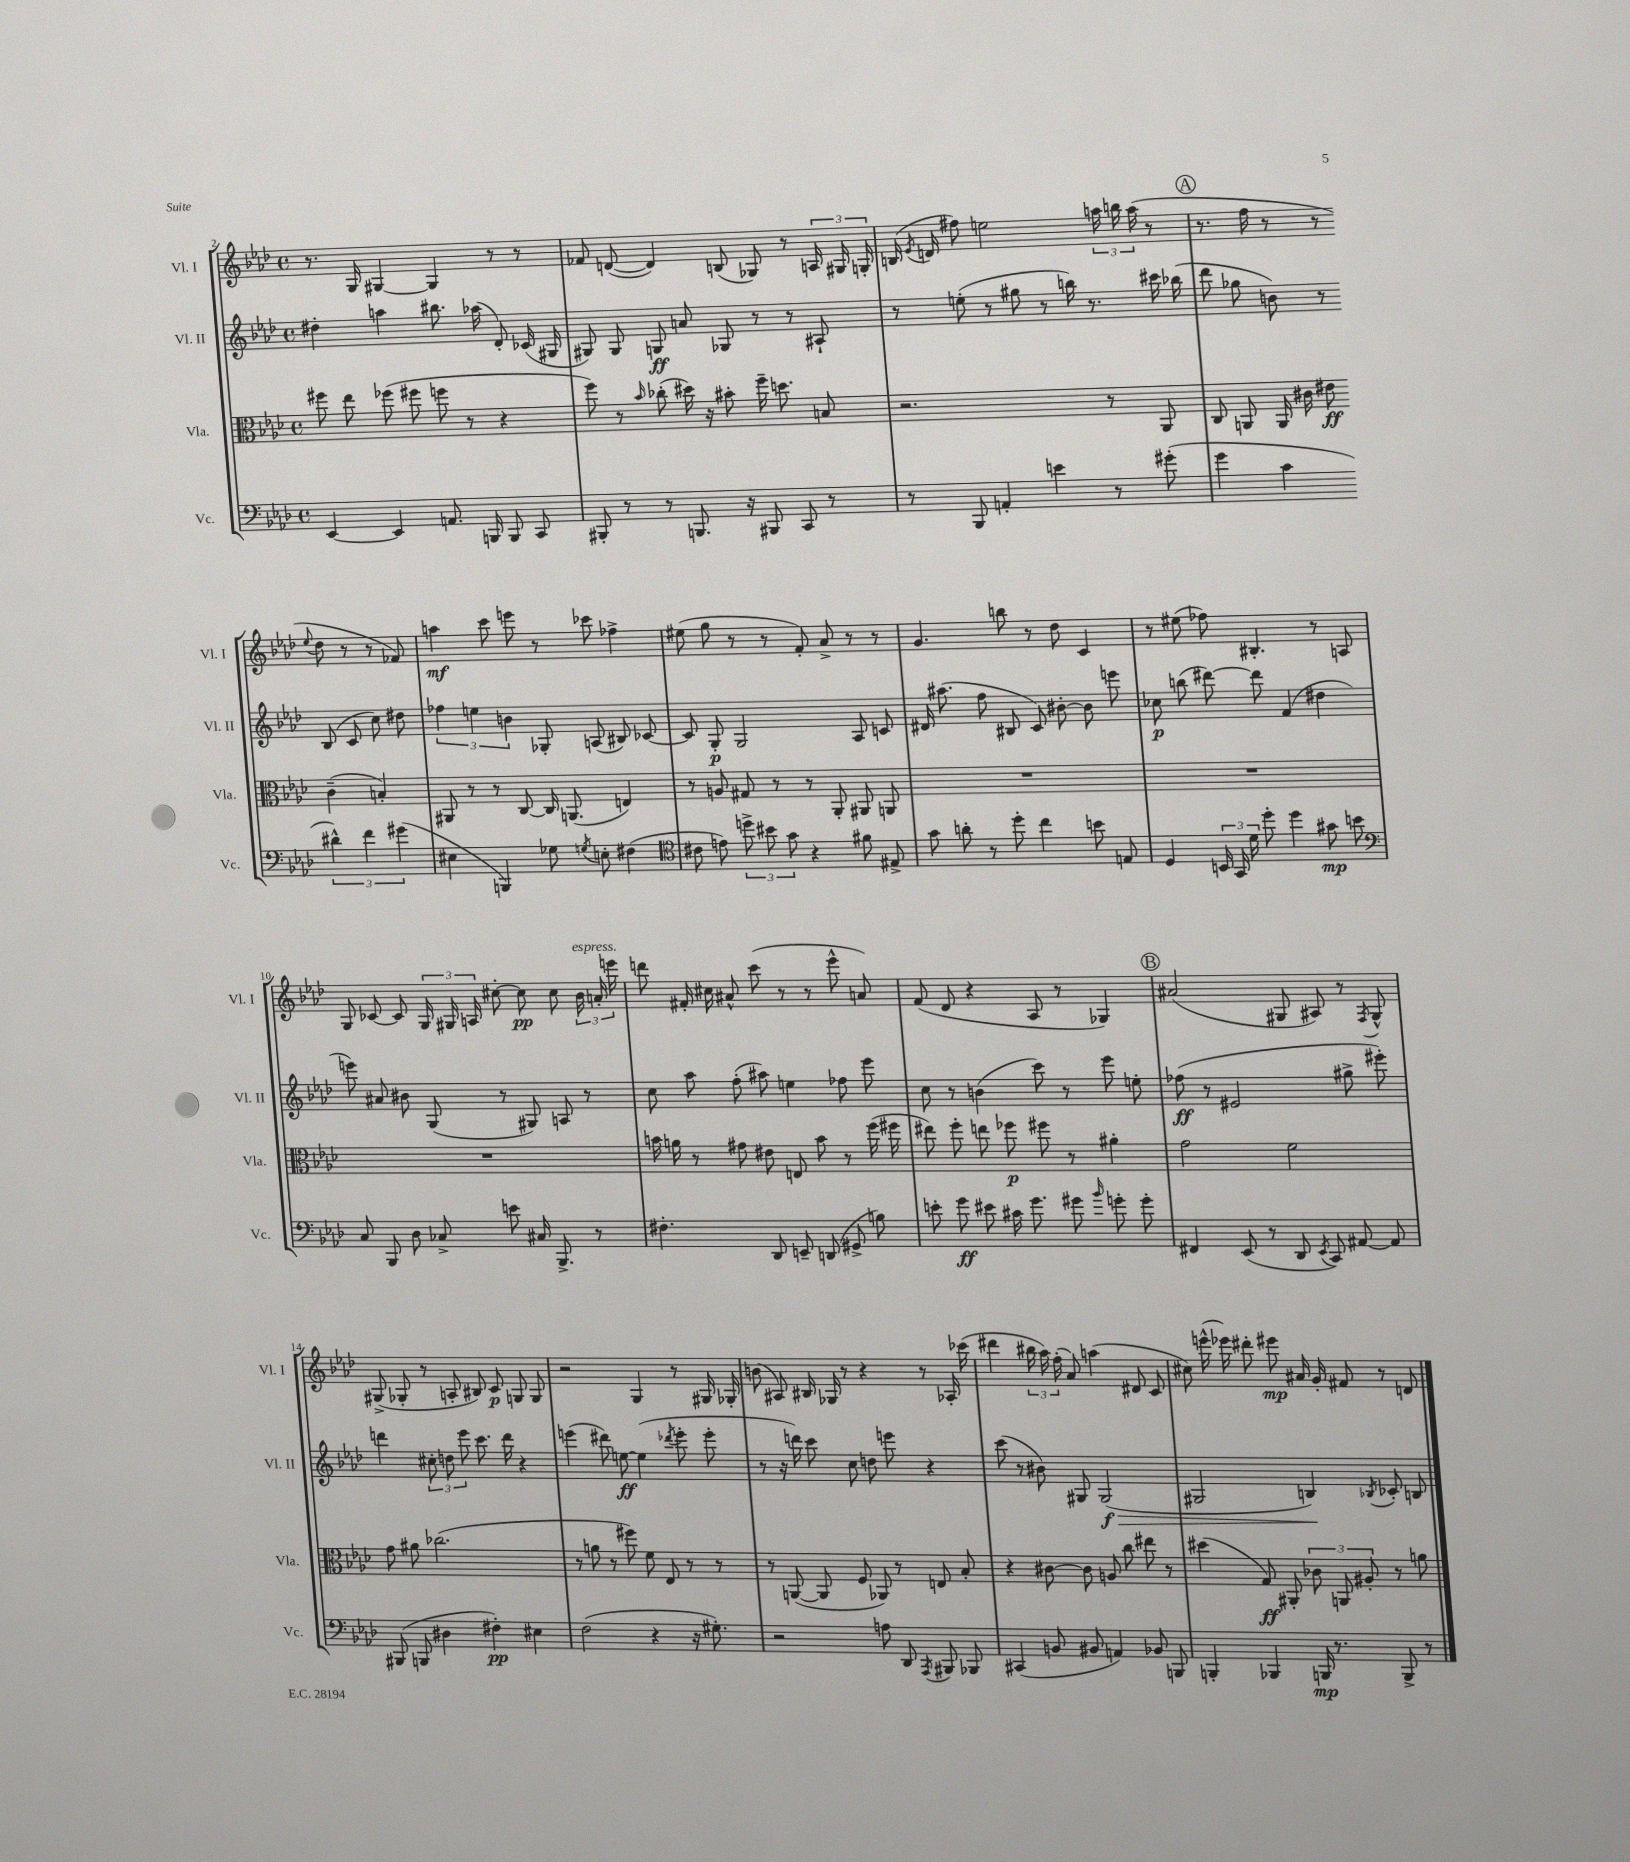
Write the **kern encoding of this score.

**kern	**kern	**kern	**kern
*staff4	*staff3	*staff2	*staff1
*clefF4	*clefC3	*clefG2	*clefG2
*k[b-e-a-d-]	*k[b-e-a-d-]	*k[b-e-a-d-]	*k[b-e-a-d-]
*M4/4	*M4/4	*M4/4	*M4/4
*met(c)	*met(c)	*met(c)	*met(c)
[4EE-	8ff#	4dd#'	8.r
.	8ee-	.	.
.	.	.	16G
4EE-]	(8ff-	4aa	[4G#
.	8ff#	.	.
8.AA	8ff	8.bb#	4G#]
.	8r	.	.
16BBB	.	(16aa-	.
8BBB	4r	8d-')	8r
8CC	.	(16c-	8r
.	.	16G#	.
=	=	=	=
8BBB#'	8ff)	8G#)	8f-
8r	8r	8G#	([8d
.	16qqb-	.	.
8r	(8cc-'	8G	4d])
8.BBB	16dd#)	8a	.
.	16r	.	.
.	8b#'	8G-	(8B
16r	.	.	.
8BBB#	16ff~	8r	8G-)
.	8.dd	.	.
8CC	.	8r	8r
8r	8B	8A#`	24A
.	.	.	24G#
.	.	.	24G'
=	=	=	=
8r	2.r	8r	(16B
.	.	.	8qe-
.	.	.	16d
8BBB-	.	(8ee'	8ff#)
4AA'	.	8r	2ee
.	.	8gg#	.
4e	.	8r	.
.	.	16bb)	.
.	.	8.r	.
8r	8r	.	24aa
.	.	.	24bb
.	.	.	(24aa
(8g#'	8AA-	16ccc#	8r
.	.	(16bb-	.
=	=	=	=
4g	8C	8ddd-	8.r
.	8AA	8gg-	.
.	.	.	16ff
4c	16AA	8b)	8r
.	16c#	.	.
.	8e#	8r	8r
.	.	.	8qqee-
6d#^^)	(4c#~	(8B-	8dd-
.	.	8c	8r
6f	.	.	.
.	4B')	8cc)	8r
(6g#	.	.	.
.	.	8dd#	8f-)
=	=	=	=
4E#	8AA#	6ff-	4aa
.	8r	.	.
.	.	6ee	.
4BBB)	8r	.	8ccc
.	.	6b	.
.	[8C	.	8eee
8G-	16C]	8G-'	8r
.	(8.AA	.	.
8qG	.	.	.
8E'	.	(8A	8ccc-
(4F#	4E)	8B#)	4ff-^
.	.	[8c-	.
=	=	=	=
*clefC4	*	*	*
8c#	8r	8c-]	(8ee#
8e)	8A	8G'	8gg
12dd^	8G#	2G	8r
12b#	.	.	.
.	8r	.	8r
12g	.	.	.
4r	8r	.	8f')
.	8AA-'	.	8a-^
8f#	8AA#	8A-	8r
8E#^	8AA	8c	8r
=	=	=	=
8g	1r	16d#	4.g
.	.	(8.aa#	.
8a'	.	.	.
8r	.	8ff	.
8dd-'	.	8B#	8bb
4cc	.	8c)	8r
.	.	[8b#'	8dd-
8b	.	8b#]	4c
8E	.	8eee	.
=	=	=	=
4D-	1r	8cc-	8r
.	.	(8bb	(8ee#
24BB	.	[8ddd#)	8ff-)
24GG	.	.	.
24d-	.	.	.
8dd-'	.	8ddd#]	4.B#'
4dd-	.	(4f	.
8g#	.	4dd#	8r
8b	.	.	8A
=	=	=	=
*clefF4	*	*	*
8C	1r	8eee)	8G
8BBB-	.	8a#	[8c-
8D-	.	8b#	8c-]
8C-^	.	(8G	24G
.	.	.	24G#
.	.	.	24A
8e	.	8r	[8cc#'
16C#	.	8G#)	8cc#]
8.BBB-^	.	.	.
.	.	8A	8cc#
8r	.	8r	24b-
.	.	.	24a'
.	.	.	24eee
=	=	=	=
4.F#'	16b	8cc	8ddd
.	16a	.	.
.	8r	8aa-	16f#'
.	.	.	16cc#
.	8g#	(8ff'	8a#^^
8DD-	8e#	8aa#)	(8ccc
8EE~	8E	4ee	8r
(8DD	8b	.	8r
8GG#^	8r	8ff-	8eee-^^
8B)	(16ff	8eee-	8a)
.	16ff#	.	.
=	=	=	=
8e'	8ee#)	8cc	(8f
8g	8ff'	8r	8d-
8e#	8ee	(4b	4r
16c#	8ff-	.	.
8.g	.	.	.
.	8ff#	8ccc)	8A-
8g#	8r	8r	8r
16qqb-	.	.	.
8g'	4a#'	8eee-	4G-)
8g'	.	8ee'	.
=	=	=	=
4FF#	2g	(8ff-	(2a#
.	.	8r	.
(8EE-	.	2e#	.
8r	.	.	.
8DD-	2f	.	8G#
8qEE-	.	.	.
8CC)	.	.	8A#)
[8AA#	.	8gg#^	8r
.	.	.	8qF
8AA#]	.	8eee#')	8G#^^
=	=	=	=
(8BBB#	8g	4ddd	(8G#^
8BBB	8a#	.	8G-'
4D#	(2.cc-	12cc#'	8r
.	.	12dd	.
.	.	.	8A'
.	.	12eee-	.
4F#')	.	8.ccc	8B#)
.	.	.	8c
.	.	16ddd	.
4E#	.	4r	8G
.	.	.	8G
=	=	=	=
(2F	8r	(4eee	2r
.	8a	.	.
.	8r	8ddd#)	.
.	8ff#)	[8ee	.
4r	8f	(4ee]	4G
.	8E-	.	.
.	.	8qddd-	.
16r	8r	8eee'	8r
8.G#')	.	.	.
.	8r	8eee'	16G#
.	.	.	16G-'
=	=	=	=
2r	8r	8r	(8b
.	([8AA	16r	8A#)
.	.	16ddd)	.
.	8AA]	8ccc	16B#
.	.	.	16G-
.	8F	8cc	8r
8A	8AA-)	8dd	4r
8DD-	8r	8eee	.
8qAAA-	.	.	.
8BBB#	8E	4r	8r
8BBB-	8B-'	.	16A-'
.	.	.	(16ccc-
=	=	=	=
(4CC#	4r	(8ccc	4ddd#
.	.	8r	.
8BB	[8c#	8b#)	24bb#
.	.	.	24aa-)
.	.	.	(24ff'
8BB#	8c#]	8G#	8a-)
4AA)	8A	(2G#	(4aa
.	8cc	.	.
8BB-	8ee#	.	8d#
8BBB	8r	.	8c
=	=	=	=
4BBB'	(4dd#	2G#	8cc#)
.	.	.	(16eee^^
.	.	.	16eee-)
4BBB-	8G)	.	8ddd#'
.	8AA#'	.	8eee#
16BBB	12c-	4B)	16a#
8.r	.	.	16g'
.	12AA	.	.
.	.	.	8f#
.	12A#'	.	.
.	.	8qB-	.
8BBB^	8r	8c-'	8r
8r	8a	8B	8d
==	==	==	==
*-	*-	*-	*-
